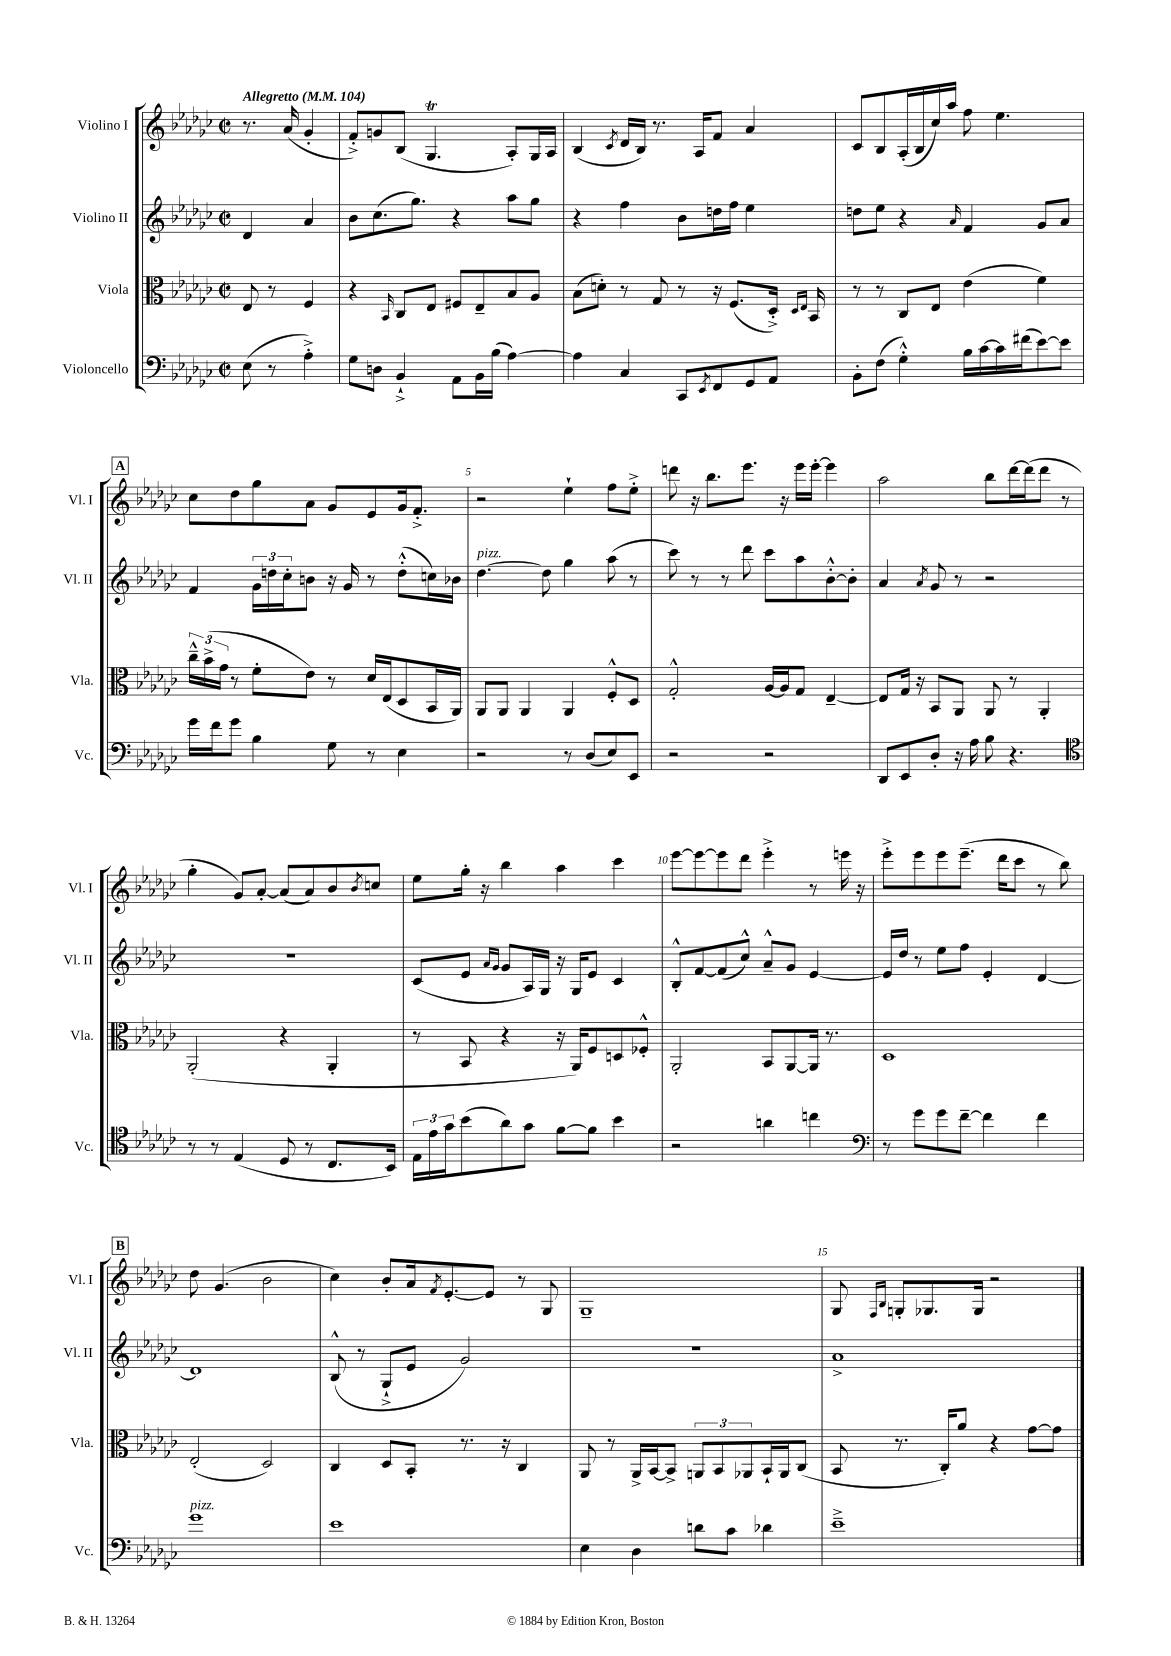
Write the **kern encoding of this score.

**kern	**kern	**kern	**kern
*staff4	*staff3	*staff2	*staff1
*clefF4	*clefC3	*clefG2	*clefG2
*k[b-e-a-d-g-c-]	*k[b-e-a-d-g-c-]	*k[b-e-a-d-g-c-]	*k[b-e-a-d-g-c-]
*M2/2	*M2/2	*M2/2	*M2/2
*met(c|)	*met(c|)	*met(c|)	*met(c|)
*MM104	*MM104	*MM104	*MM104
(8E-\	8E-/	4d-/	8.r
8r	8r	.	.
.	.	.	(16a-/
4A-'^\)	4F/	4a-/	4g-'/
=	=	=	=
8G-\L	4r	8b-\L	8f'^/L)
8D\J	.	(8.cc-\	8g/
.	16qqBB-/	.	.
4BB-`^/	8C-/L	.	(8B-/J
.	.	8.gg-\J)	.
.	8E-/J	.	4.G-/
8AA-\L	8F#/L	4r	.
16BB-\L	8E-~/	.	.
(16B-\JJ	.	.	.
[4A-\)	8B-/	8aa-\L	8A-'/L)
.	8A-/J	8gg-\J	16G-/L
.	.	.	16A-/JJ
=	=	=	=
4A-\]	(8B-\L	4r	(4B-/
.	8d'\J)	.	.
.	.	.	8qc-/
4C-/	8r	4ff\	16d-/LL
.	.	.	16B-/JJ)
.	8G-/	.	8.r
8CC-/L	8r	8b-\L	.
.	.	.	16A-/LK
8qEE-/	.	.	.
8FF/	16r	16dd\L	8f/J
.	(8.F/L	16ff\JJ	.
8GG-/	.	4ee-\	4a-/
8AA-/J	16D-'^/Jk)	.	.
.	16qqD-/LL	.	.
.	16qqE-/JJ	.	.
.	16BB-/	.	.
=	=	=	=
8BB-'\L	8r	8dd\L	8c-/L
(8F\J	8r	8ee-\J	8B-/
4G-'^^\)	8C-/L	4r	(16A-'/L
.	.	.	16B-/
.	8E-/J	.	16cc-/)
.	.	.	16aa-/JJ
.	.	16qqa-/	.
16B-\LL	(4e-\	4f/	8ff\
[16c-\	.	.	.
16c-\]	.	.	4.ee-\
(16f#\J	.	.	.
[8e-\)	4f\)	8g-/L	.
8e-\]J	.	8a-/J	.
=	=	=	=
16g-\LL	24cc-~^^\LL	4f/	8cc-\L
.	(24b-^\	.	.
16f\J	.	.	.
.	24g-\JJ	.	.
8g-\J	8r	.	8dd-\
4B-\	8f'\L	24g-\LL	8gg-\
.	.	24dd\	.
.	.	24cc-'\J	.
.	8e-\J)	8b\J	8a-\J
8G-\	8r	16r	8g-/L
.	.	16g-/	.
8r	16d-/LL	8r	8e-/
.	(16E-/J	.	.
4E-\	8D-/	(8dd'^^\L	16g-/k
.	.	.	8.f'^/J
.	16BB-/L	16cc\L)	.
.	16AA-/JJ)	16b-\JJ	.
=	=	=	=
2r	8AA-/L	[4.dd-\	2r
.	8AA-/J	.	.
.	4AA-/	.	.
.	.	8dd-\]	.
8r	4AA-/	4gg-\	4ee-`\
(8D-/L	.	.	.
8E-/)	8F'^^/L	(8aa-\	8ff\L
8EE-/J	8D-/J	8r	8ee-'^\J
=	=	=	=
2r	2G-'^^/	8ccc-\)	8ddd\
.	.	8r	16r
.	.	.	8.bb-\L
.	.	8r	.
.	.	8ddd-\	8.eee-\J
2r	[16A-/LL	8ccc-\L	.
.	16A-/]J	.	16r
.	8G-/J	8aa-\	16eee-\LL
.	.	.	[16eee-'\JJ
.	[4E-~/	[8b-'^^\	4eee-\]
.	.	8b-'\]J	.
=	=	=	=
8DD-/L	8E-/]L	4a-/	2aa-\
8EE-/	16G-/Jk	.	.
.	16r	.	.
.	.	8qa-/	.
8D-'/J	8BB-/L	8g-/	.
16r	8AA-/J	8r	.
16A-\	.	.	.
8B-\	8AA-/	2r	8bb-\L
4.r	8r	.	[16ddd-\L
.	.	.	(16ddd-\]J
.	4AA-'/	.	8ddd-\J
.	.	.	8r
=	=	=	=
*clefC4	*	*	*
8r	(2AA-'/	1r	4gg-'\
8r	.	.	.
(4E-/	.	.	8g-/L)
.	.	.	[8a-'/J
8D-/	4r	.	(8a-/]L
8r	.	.	8a-/)
8.C-/L	4AA-'/	.	8b-/
.	.	.	8qb-/
.	.	.	8cc/J
16BB-/Jk)	.	.	.
=	=	=	=
24E-\LL	8r	(8c-/L	8ee-\L
24e-\	.	.	.
24g-\J	.	.	.
(8b-\	8BB-/	8e-/J	16gg-'\Jk
.	.	.	16r
.	.	16qqa-/LL	.
.	.	16qqg-/JJ	.
8a-\)	4r	8g-/L	4bb-\
8g-\J	.	16A-/L)	.
.	.	16G-/JJ	.
[8f\L	16r	16r	4aa-\
.	16AA-/LK)	16G-/LK	.
8f\]J	8F/	8e-/J	.
4b-\	8D/	4c-/	4ccc-\
.	8F-'^^/J	.	.
=	=	=	=
2r	2AA-'/	8B-'^^/L	[8eee-\L
.	.	[8f/	8eee-\_
.	.	(8f/]	8eee-\]
.	.	8cc-^^/J)	8ddd-\J
4a\	8BB-/L	8a-~^^/L	4eee-'^\
.	[8AA-/	8g-/J	.
4cc\	16AA-/]Jk	[4e-/	8r
.	8.r	.	.
.	.	.	16eee\
.	.	.	16r
=	=	=	=
*clefF4	*	*	*
8r	1D-	16e-/]LL	8eee-'^\L
.	.	16dd-/JJ	.
8g-\L	.	8r	8eee-\
8g-\	.	8ee-\L	8eee-\
[8f~\J	.	8ff\J	(8.eee-~\J
4f\]	.	4e-'/	.
.	.	.	16ddd-\LK
.	.	.	8ccc-\J
4f\	.	[4d-/	8r
.	.	.	8bb-\)
=	=	=	=
1g-	(2E-'/	1d-]	8dd-\
.	.	.	(4.g-/
.	2D-/)	.	2b-\
=	=	=	=
1e-	4C-/	(8B-^^/	4cc-\)
.	.	8r	.
.	8D-/L	8G-`^/L	8b-'/L
.	8BB-'/J	8e-/J	16a-/k
.	.	.	8qf/
.	.	.	[8.e-'/
.	8.r	2g-/)	.
.	.	.	8e-/]J
.	16r	.	.
.	4C-/	.	8r
.	.	.	8G-/
=	=	=	=
4E-\	8AA-/	1r	1G-~
.	8r	.	.
4D-\	16AA-^/LL	.	.
.	[16BB-/J	.	.
.	8BB-^/]J	.	.
8d\L	12AA/L	.	.
.	12BB-/	.	.
8c-\J	.	.	.
.	12AA-/	.	.
4d-\	16BB-`/L	.	.
.	16AA-/J	.	.
.	(8C-/J	.	.
=	=	=	=
1e-~^	8BB-/	1a-^	8G-/
.	.	.	16qqF/LL
.	.	.	16qqB-/JJ
.	8.r	.	8G'/L
.	.	.	8.G-/
.	16C-'/LK)	.	.
.	8a-/J	.	.
.	.	.	16G-/Jk
.	4r	.	2r
.	[8g-\L	.	.
.	8g-\]J	.	.
==	==	==	==
*-	*-	*-	*-
